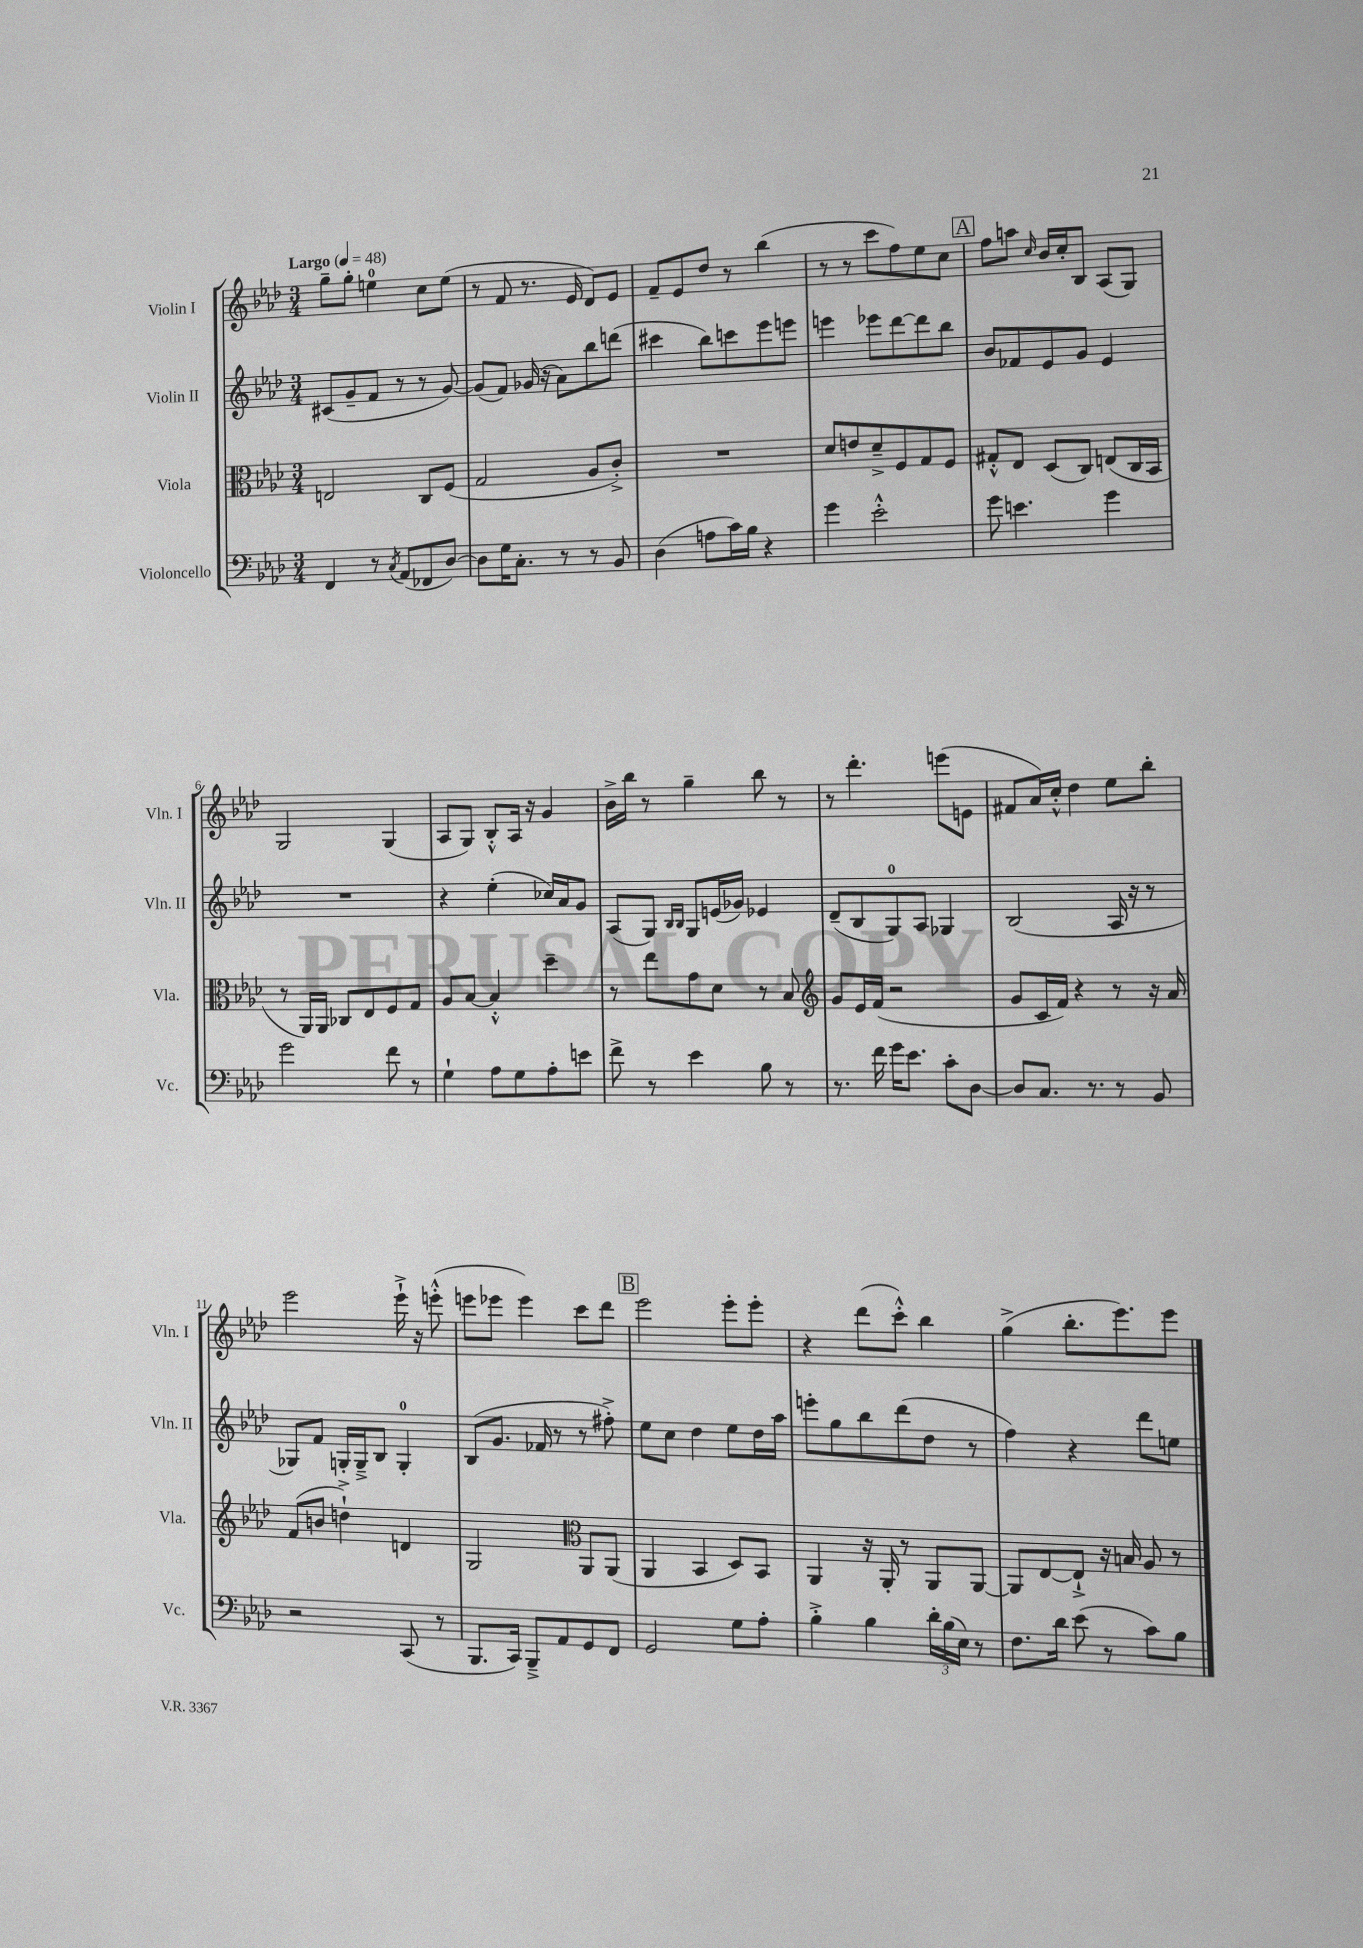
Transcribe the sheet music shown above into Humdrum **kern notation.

**kern	**kern	**kern	**kern
*staff4	*staff3	*staff2	*staff1
*clefF4	*clefC3	*clefG2	*clefG2
*k[b-e-a-d-]	*k[b-e-a-d-]	*k[b-e-a-d-]	*k[b-e-a-d-]
*M3/4	*M3/4	*M3/4	*M3/4
*MM48	*MM48	*MM48	*MM48
4FF/	2E/	(8c#/L	8gg~\L
.	.	8g~/	8gg'\J
8r	.	8f/J	4ee\
8qC/	.	.	.
(8AA-/L	.	8r	.
8FF-/	8C/L	8r	8cc\L
[8D-/J)	(8F/J	[8g/)	(8ee\J
=	=	=	=
8D-\]L	2G/	(8g/]L	8r
16G\K	.	8f/J)	8f/
8.C'\J	.	.	.
.	.	(16g-/	8.r
.	.	16r	.
8r	.	8a-\L)	.
.	.	.	16e-/
8r	8A-/L	8bb-\	8d-/L)
8BB-/	8c'^/J)	(8ddd\J	8e-/J
=	=	=	=
(4D-\	2.r	4ccc#\	8f~/L
.	.	.	8e-/
8A\L	.	8bb-\L)	8dd-/J
16c\L)	.	8ccc\	8r
16B-\JJ	.	.	.
4r	.	8eee-\	(4bb-\
.	.	8eee\J	.
=	=	=	=
4g\	8d-/L	4eee\	8r
.	8e/	.	8r
2e-'^^\	8d-~^/	8eee-\L	8ccc\L
.	8F/	[8ddd-\	8ff\)
.	8G/	8ddd-\]	8ee-\
.	8F/J	8bb-\J	8cc\J
=	=	=	=
8g\	8G#'^^/L	8b-/L	8ff\L
4.e\	8E-/J	8f-/	8aa\J
.	.	.	16qqcc/
.	(8D-/L	8e-/	16b-/LL
.	.	.	16cc'/J
.	8C/J)	8g/J	8B-/J
4g\	(8E/L	4e-/	(8A-/L
.	16C/L	.	8G/J)
.	16BB-/JJ	.	.
=	=	=	=
2g\	8r	2.r	2G/
.	16AA-/LL)	.	.
.	16AA-/JJ	.	.
.	8C-/L	.	.
.	8E-/	.	.
8f\	8F/	.	(4G/
8r	8G/J	.	.
=	=	=	=
4G`\	8A-/L	4r	8A-/L
.	[8B-/J	.	8G/J)
8A-\L	4B-'^^/]	(4ee-'\	8B-'^^/L
8G\	.	.	16A-/Jk
.	.	.	16r
8A-'\	4dd-~\	16cc-/LL)	4g/
.	.	16a-/J	.
8e\J	.	8g/J	.
=	=	=	=
8f^\	8r	(8A-/L	16b-^\LL
.	.	.	16bb-\JJ
8r	8ee-\L	8G/J)	8r
.	.	16qqB-/LL	.
.	.	16qqB-/JJ	.
4e-\	8g\	8G/L	4gg~\
.	8d-\J	(16e/L	.
.	.	16g-/JJ)	.
8B-\	8r	4e-/	8bb-\
8r	8B-/	.	8r
=	=	=	=
*	*clefG2	*	*
8.r	8g/L	(8d-~/L	8r
.	16e-/L	8B-/	4.ddd-'\
16f\	(16f/JJ	.	.
16g\LK	2r	8G/)	.
8.e-\J	.	.	.
.	.	8A-/J	.
8c'\L	.	4G-/	(8eee\L
[8D-\J	.	.	8e\J
=	=	=	=
8D-/]L	8g/L	(2B-/	8f#/L
8.C/J	16c/L	.	16a-/L)
.	16f/JJ)	.	16cc'^^/JJ
.	4r	.	4dd-\
8.r	.	.	.
8r	8r	16A-/	8ee-\L
.	.	16r	.
8BB-/	16r	8r	8bb-'\J
.	16a-/	.	.
=	=	=	=
2r	(8f/L	8G-/L)	2eee-\
.	8b/J	8f/J	.
.	4dd`^\)	16G'/LL	.
.	.	16G~^/J	.
.	.	8B-/J	.
(8CC/	4d/	4G'/	16eee-`^\
.	.	.	16r
8r	.	.	(8eee'^^\
=	=	=	=
8.BBB-/L	2G/	(8B-/L	8eee\L
.	.	8.g/J	8eee-\J
16CC/Jk)	.	.	.
8BBB-~^/L	.	.	4eee-\)
.	.	16f-/	.
8AA-/	.	8r	.
*	*clefC3	*	*
8GG/	8AA-/L	8r	8ccc\L
8FF/J	(8AA-/J	8ff#'^\)	8ddd-\J
=	=	=	=
2GG/	4AA-/	8ee-\L	2eee-\
.	.	8cc\J	.
.	4BB-/	4dd-\	.
8G\L	8D-/L)	8ee-\L	8eee-'\L
8A-'\J	8BB-/J	16dd-\L	8eee-'\J
.	.	16aa-\JJ	.
=	=	=	=
4B-'^\	4AA-/	8eee'\L	4r
.	.	8gg\	.
4B-\	16r	8bb-\	(8ddd-\L
.	16AA-'/	.	.
.	8r	(8ddd-\	8ccc'^^\J)
24d-'\LL	8AA-/L	8dd-\J	4bb-\
(24B-\	.	.	.
24E-\JJ)	.	.	.
8r	[8AA-/J	8r	.
=	=	=	=
8.F\L	8AA-/]L	4ff\)	(4gg^\
.	[8E-/	.	.
16d-\Jk	.	.	.
(8e-\	8E-`^/]J	4r	8.bb-'\L
8r	16r	.	.
.	16B/	.	8.eee-\)
8c\L)	8A-/	8ddd-\L	.
8B-\J	8r	8ee\J	8eee-\J
==	==	==	==
*-	*-	*-	*-
